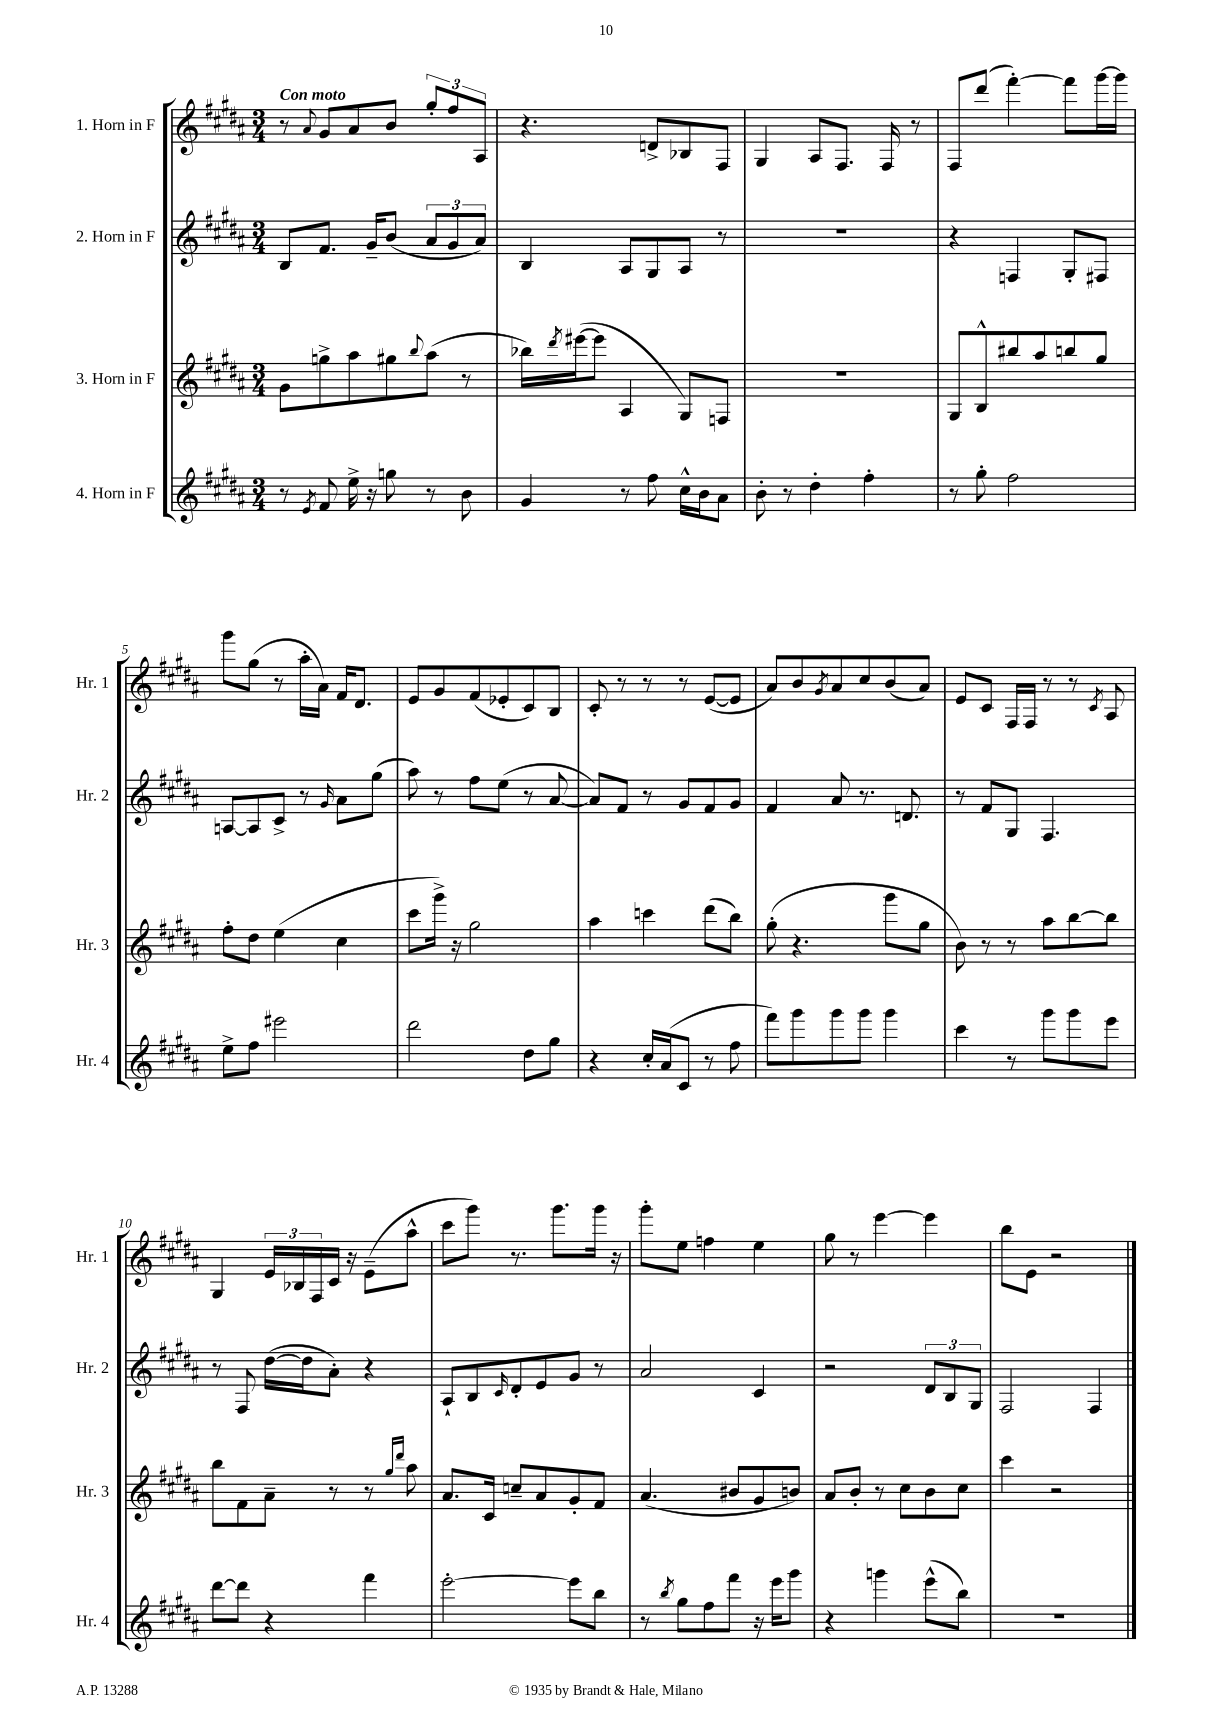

**kern	**kern	**kern	**kern
*staff4	*staff3	*staff2	*staff1
*clefG2	*clefG2	*clefG2	*clefG2
*k[f#c#g#d#a#]	*k[f#c#g#d#a#]	*k[f#c#g#d#a#]	*k[f#c#g#d#a#]
*M3/4	*M3/4	*M3/4	*M3/4
8r	8g#	8B	8r
8qe	.	.	8qqa#
8f#	8gg^	8.f#	8g#
16ee^	8aa#	.	8a#
16r	.	16g#~	.
8gg	8gg#	(8b	8b
.	8qqbb	.	.
8r	(8aa#	12a#	12gg#'
.	.	12g#	12ff#
8b	8r	.	.
.	.	12a#)	12A#
=	=	=	=
4g#	16bb-)	4B	4.r
.	8qddd#	.	.
.	([16eee#	.	.
.	8eee#]	.	.
8r	4A#	8A#	.
8ff#	.	8G#	8d^
16cc#^^	8G#)	8A#	8B-
16b	.	.	.
8a#	8F	8r	8F#
=	=	=	=
8b'	2.r	2.r	4G#
8r	.	.	.
4dd#'	.	.	8A#
.	.	.	8.F#
4ff#'	.	.	.
.	.	.	16F#
.	.	.	8r
=	=	=	=
8r	8G#	4r	8F#
8gg#'	8B^^	.	(8ddd#
2ff#	8bb#	4F	[4fff#')
.	8aa#	.	.
.	8bb	8G#'	8fff#]
.	8gg#	8F#	[16ggg#
.	.	.	16ggg#]
=	=	=	=
8ee^	8ff#'	[8A	8ggg#
8ff#	8dd#	8A]	(8gg#
2eee#	(4ee	8c#^	8r
.	.	8r	16aa#'
.	.	.	16a#)
.	.	16qqg#	.
.	4cc#	8a#	16f#
.	.	.	8.d#
.	.	(8gg#	.
=	=	=	=
2ddd#	8ccc#	8aa#)	8e
.	16ggg#^)	8r	8g#
.	16r	.	.
.	2gg#	8ff#	(8f#
.	.	(8ee	8e-'
8dd#	.	8r	8c#)
8gg#	.	[8a#	8B
=	=	=	=
4r	4aa#	8a#])	8c#'
.	.	8f#	8r
16cc#'	4ccc	8r	8r
(16a#	.	.	.
8c#	.	8g#	8r
8r	(8ddd#	8f#	([8e
8ff#	8bb)	8g#	8e]
=	=	=	=
8fff#)	(8gg#'	4f#	8a#)
8ggg#	4.r	.	8b
.	.	.	8qg#
8ggg#	.	8a#	8a#
8ggg#	.	8.r	8cc#
4ggg#	8ggg#	.	(8b
.	.	8.d	.
.	8gg#	.	8a#)
=	=	=	=
4ccc#	8b)	8r	8e
.	8r	8f#	8c#
8r	8r	8G#	16F#
.	.	.	16F#
8ggg#	8aa#	4.F#	8r
8ggg#	[8bb	.	8r
.	.	.	8qc#
8eee	8bb]	.	8A#
=	=	=	=
[8ddd#	8bb	8r	4G#
8ddd#]	8f#	8F#	.
4r	8a#~	([16dd#	24e
.	.	.	24B-
.	.	16dd#]	.
.	.	.	24F#
.	8r	8a#')	16c#
.	.	.	16r
4fff#	8r	4r	(8e~
.	16qqgg#	.	.
.	16qqddd#	.	.
.	8aa#	.	8aa#^^
=	=	=	=
[2eee'	8.a#	8A#`	8ccc#
.	.	8B	8ggg#)
.	16c#	.	.
.	.	16qqc#	.
.	8cc~	8d#'	8.r
.	8a#	8e	.
.	.	.	8.ggg#
8eee]	8g#'	8g#	.
8bb	8f#	8r	16ggg#
.	.	.	16r
=	=	=	=
8r	(4.a#	2a#	8ggg#'
8qbb	.	.	.
8gg#	.	.	8ee
8ff#	.	.	4ff
8fff#	8b#	.	.
16r	8g#	4c#	4ee
16eee	.	.	.
8ggg#	8b)	.	.
=	=	=	=
4r	8a#	2r	8gg#
.	8b'	.	8r
4ggg	8r	.	[4eee
.	8cc#	.	.
(8eee^^	8b	12d#	4eee]
.	.	12B	.
8bb)	8cc#	.	.
.	.	12G#	.
=	=	=	=
2.r	4ccc#	2F#	8bb
.	.	.	8e
.	2r	.	2r
.	.	4F#	.
==	==	==	==
*-	*-	*-	*-
